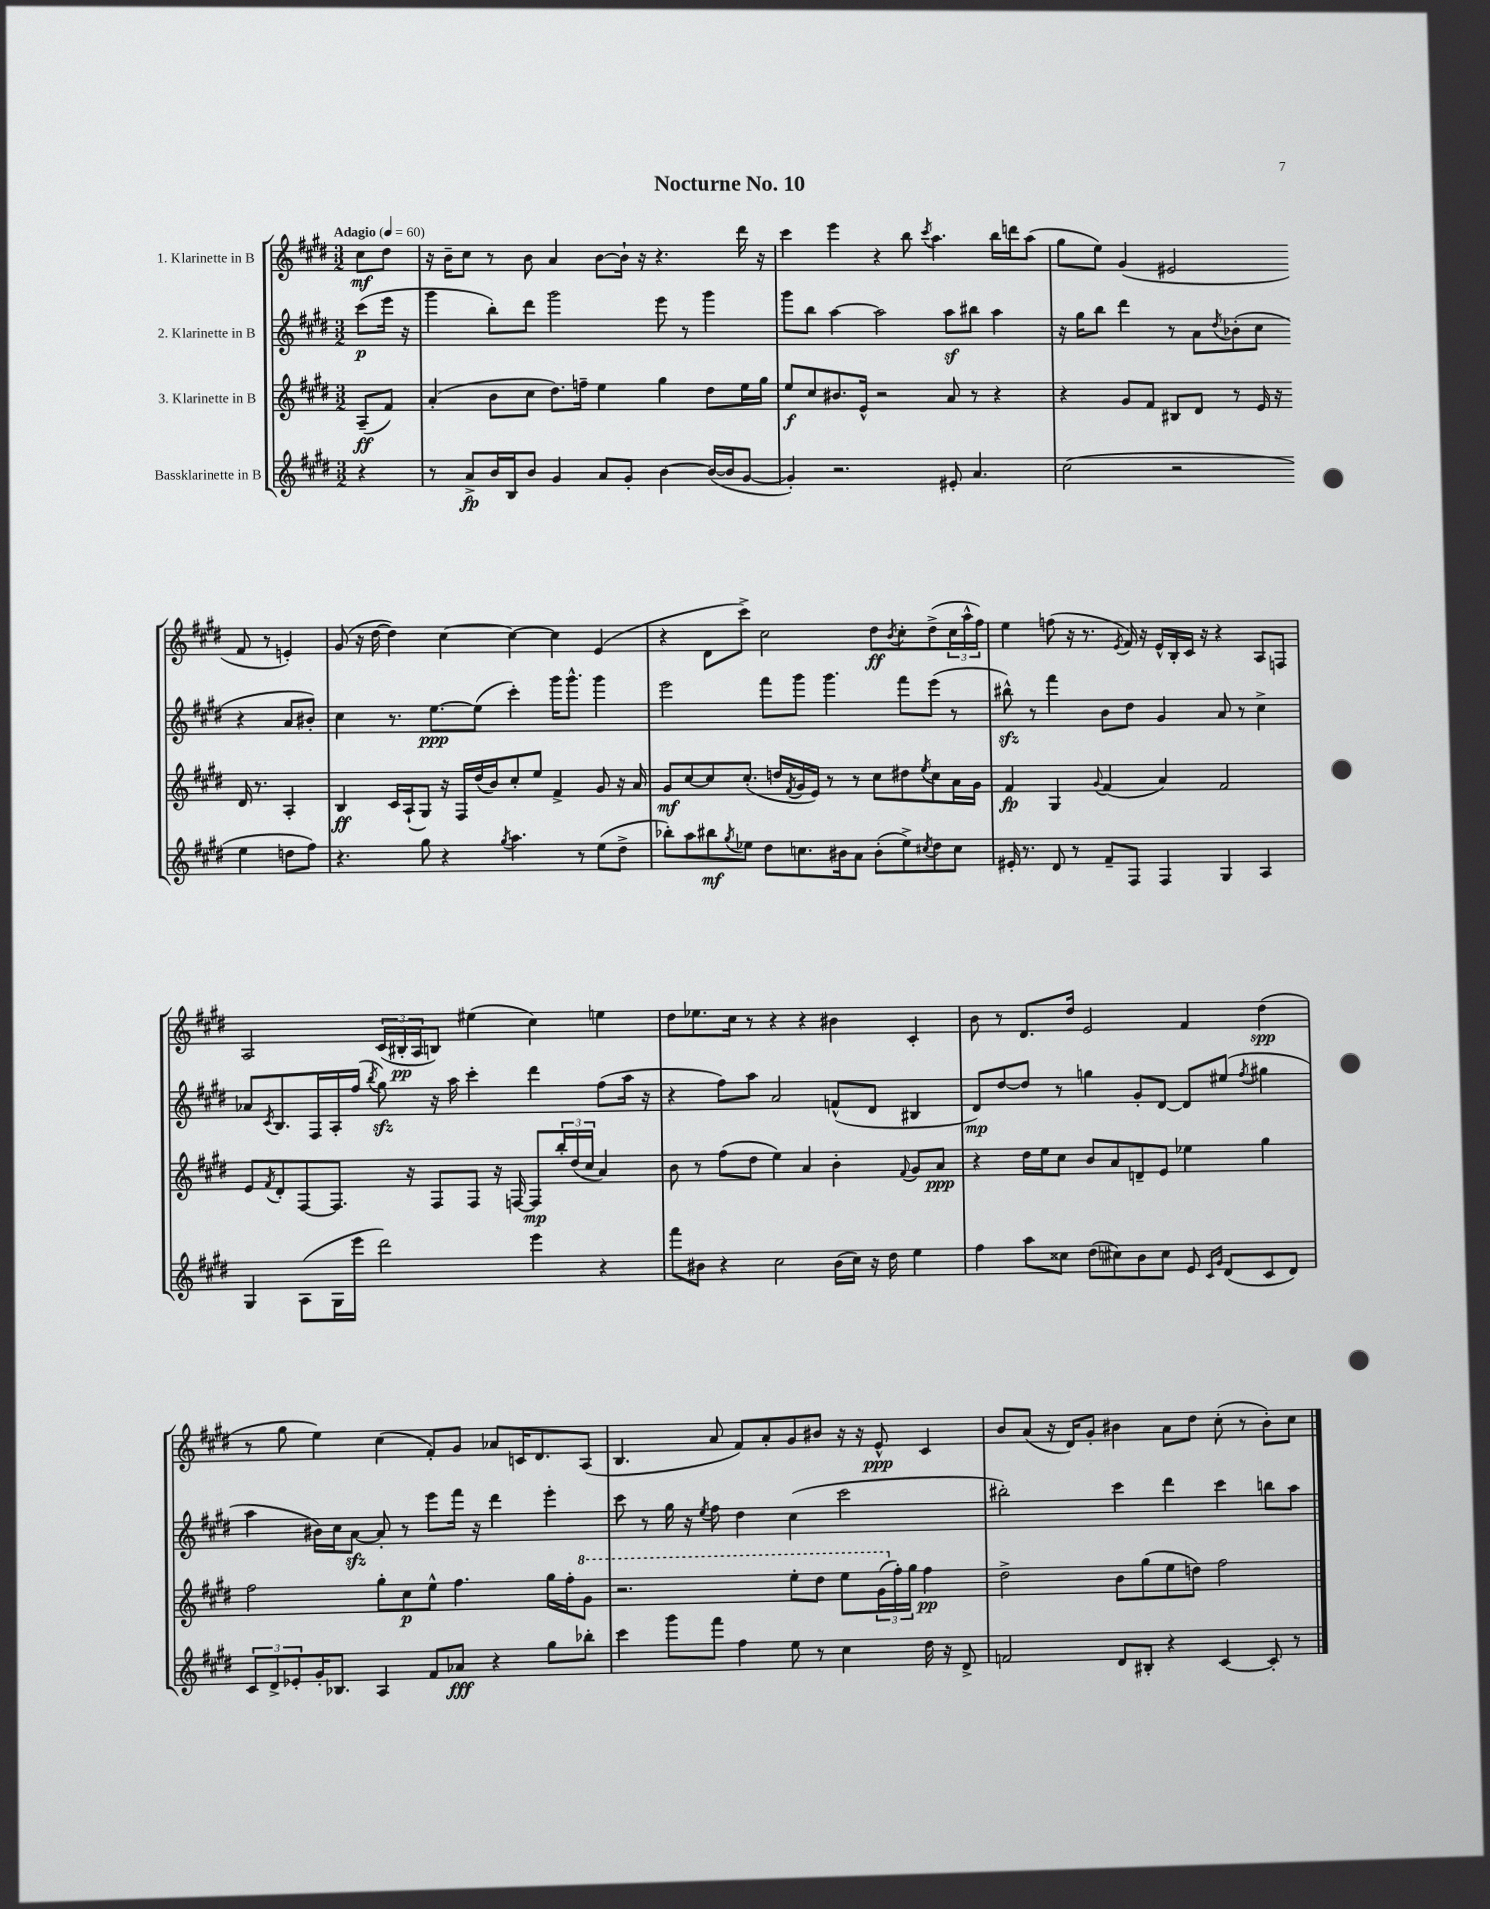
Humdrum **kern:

**kern	**kern	**kern	**kern
*staff4	*staff3	*staff2	*staff1
*clefG2	*clefG2	*clefG2	*clefG2
*k[f#c#g#d#]	*k[f#c#g#d#]	*k[f#c#g#d#]	*k[f#c#g#d#]
*M3/2	*M3/2	*M3/2	*M3/2
*MM60	*MM60	*MM60	*MM60
4r	(8A~/L	(8ccc#\L	8cc#\L
.	8f#/J)	16eee\Jk	8dd#\J
.	.	16r	.
=	=	=	=
8r	(4a'/	4ggg#\	16r
.	.	.	16b~\LK
8a^/L	.	.	8cc#\J
16b/L	8b\L	8bb'\L)	8r
16B/J	.	.	.
8b/J	8cc#\J	8ddd#\J	8b\
4g#/	8.dd#\L)	2ggg#\	4a/
.	16ff~\Jk	.	.
8a/L	4ee\	.	[8b\L
8g#'/J	.	.	16b`\]Jk
.	.	.	16r
[4b\	4gg#\	8eee\	4.r
.	.	8r	.
(16b/_LL	8dd#\L	4ggg#\	.
16b/]J	.	.	.
[8g#/J	16ee\L	.	16ddd#\
.	16gg#\JJ	.	16r
=	=	=	=
4g#'/])	8ee/L	8ggg#\L	4ccc#\
.	8cc#/	8bb\J	.
2.r	8.b#/	[4aa\	4eee\
.	16e^^/Jk	.	.
.	2r	2aa\]	4r
.	.	.	8bb\
.	.	.	8qccc#/
.	.	.	4.aa\
8e#'/	8a/	8aa\L	.
4.a/	8r	8bb#\J	.
.	4r	4aa\	16bb\LL
.	.	.	16ddd\J
.	.	.	(8aa\J
=	=	=	=
(2cc#\	4r	16r	8gg#\L
.	.	16gg#\LK	.
.	.	8bb\J	8ee\J)
.	8g#/L	4ddd#\	(4g#/
.	8f#/J	.	.
2r	8B#/L	8r	2e#/
.	8d#/J	8a\L	.
.	.	8qdd#/	.
.	8r	(8b-'\	.
.	16e/	8cc#\J	.
.	16r	.	.
4ee\	16d#/	4r	8f#/
.	8.r	.	.
.	.	.	8r
8dd\L	4A'/	8a/L	4e'/)
8ff#\J)	.	8b#'/J)	.
=	=	=	=
4.r	4B/	4cc#\	(8g#/
.	.	.	16r
.	.	.	[16dd#\
.	16c#/LL	8.r	4dd#\])
.	(16A`/J	.	.
8gg#\	8G#/J)	.	.
.	.	[8.ee\L	.
4r	16r	.	[4cc#\
.	16F#/LL	.	.
.	(16dd#/	(8ee\]J	.
.	16b/J)	.	.
8qgg#/	.	.	.
4.aa\	8cc#'/	4ccc#'\)	4cc#\_
.	8ee/J	.	.
.	4f#^/	16ggg#\LK	4cc#\]
.	.	8.ggg#^^\J	.
8r	.	.	.
(8ee\L	8g#/	4ggg#\	(4e/
8dd#^\J	16r	.	.
.	16a/	.	.
=	=	=	=
8bb-'\L)	8g#/L	2eee\	4r
8aa\	[8cc#/	.	.
8bb#\	8cc#/]	.	8d#\L
8qgg#/	.	.	.
8ee-\J	(8.cc#'/J	.	8ccc#^\J)
8dd#\L	.	8fff#\L	2cc#\
.	16dd/LL	.	.
.	8qf#/	.	.
8.cc\	16g#/	8ggg#\J	.
.	16e/JJ)	.	.
.	8r	4.ggg#\	.
16b#\k	.	.	.
8a\J	8r	.	.
(8b#'\L	8cc#\L	.	8dd#\L
.	.	.	8qb/
8ee-^\)	8dd#\	8fff#\L	8cc#'\
8qcc#/	8qee/	.	.
8dd#\	8cc#\	(8eee\J	(8dd#^\
8cc#\J	16a\L	8r	24cc#\L
.	.	.	24aa^^\
.	16g#\JJ	.	.
.	.	.	24ff#\JJ)
=	=	=	=
16e#'/	4f#/	8bb#^^\)	4ee\
8.r	.	.	.
.	.	8r	.
8d#/	4G#/	4fff#\	(8ff\
8r	.	.	16r
.	.	.	8.r
.	8qqg#/	.	.
8f#~/L	(4f#/	8b\L	.
.	.	.	8qe/
8F#/J	.	8dd#\J	16f#/)
.	.	.	16r
4F#/	4a/)	4g#/	16e^^/LL
.	.	.	16B'/
.	.	.	16c#/JJ
.	.	.	16r
4G#/	2f#/	8a/	4r
.	.	8r	.
4A/	.	4cc#^\	8A/L
.	.	.	8F/J
=	=	=	=
4G#/	8e/L	8a-/L	2A/
.	8qf#/	8qc#/	.
.	8d#'/	8.B/	.
(8A\L	[8F#/	.	.
.	.	16F#/L	.
16G#\L	8.F#/]J	16A'/	.
16eee\JJ	.	(16ff#/JJ	.
.	.	8qbb/	.
2ddd#\)	.	8gg#\)	(24c#/LL
.	.	.	24B#'/
.	16r	.	.
.	.	.	24A/J
.	8F#/L	16r	8B/J)
.	.	16aa\	.
.	8F#/J	4ccc#'\	(4ee#\
.	16r	.	.
.	[16F/	.	.
4eee\	8F/]L	4ddd#\	4cc#\)
.	24bb'/L	.	.
.	(24dd#/	.	.
.	24cc#/JJ	.	.
4r	4a/)	(8ff#\L	4ee\
.	.	16aa\Jk	.
.	.	16r	.
=	=	=	=
8fff#\L	8b\	4r	8dd#\L
8b#\J	8r	.	8.ee-\
4r	(8ff#\L	8ff#\L)	.
.	.	.	16cc#\Jk
.	8dd#\J	8aa\J	8r
2cc#\	4ee\)	2a/	4r
.	4a/	.	4r
(16b#\LL	4b'\	(8f^^/L	4b#\
16cc#\JJ)	.	.	.
16r	.	8d#/J	.
16dd#\	.	.	.
.	8qqf#/	.	.
4ee\	8g#/L	4B#/	4c#'/
.	8a/J	.	.
=	=	=	=
4ff#\	4r	8d#/L)	8b\
.	.	[8dd#/	8r
8aa\L	16dd#\LL	8dd#/]J	8.d#/L
.	16ee\J	.	.
8cc##\J	8cc#\J	8r	.
.	.	.	16dd#/Jk
(8dd#\L	8b/L	4gg\	2e/
8cc#\)	8a/	.	.
8b\	8d~/	8g#'/L	.
8cc#\J	8e/J	[8d#/J	.
8e/	4ee-\	8d#/]L	4f#/
16qqc#/LL	.	.	.
16qqg#/JJ	.	.	.
(8d#/L	.	(8ee#/J	.
.	.	8qff#/	.
8c#/	4gg#\	4gg#\	(4dd#\
8d#/J)	.	.	.
=	=	=	=
12c#/L	2ff#\	4aa\	8r
12d#^/	.	.	.
.	.	.	8gg#\
12e-'/	.	.	.
16g#'/K	.	16b#\LL)	4ee\)
8.B-/J	.	16cc#\J	.
.	.	[8a\J	.
4A/	8gg#'\L	8a'/]	(4cc#\
.	8cc#\	8r	.
8f#/L	8ee^^\J	8eee\L	8f#'/L)
8a-/J	4.ff#\	16fff#\Jk	8g#/J
.	.	16r	.
4r	.	4ddd#\	8a-/L
.	.	.	16c/K
.	.	.	8.d#/
8gg#\L	16gg#\LL	4eee'\	.
.	16ff#'\J	.	.
8bb-'\J	8gg#\J	.	(8A/J
=	=	=	=
4ccc#\	2.r	8ccc#\	4.B/
.	.	8r	.
8ggg#\L	.	16gg#\	.
.	.	16r	.
.	.	8qee/	.
8fff#\J	.	8ff#\	8a/
4ff#\	.	4dd#\	8f#/L)
.	.	.	8a'/
8ee\	8eee'\L	(4cc#\	8g#/
8r	8ddd#\J	.	8b#/J
4cc#\	8eee\L	2ccc#\	16r
.	.	.	16r
.	(24gg#\L	.	8e^^/
.	24ff#'\)	.	.
.	24gg#\JJ	.	.
16dd#\	4ff#\	.	4c#/
16r	.	.	.
8d#^/	.	.	.
=	=	=	=
2f/	2dd#^\	2bb#'\)	8b/L
.	.	.	(8a/J
.	.	.	16r
.	.	.	16d#/LK)
.	.	.	8g#'/J
8d#/L	8b\L	4ccc#\	4b#\
8B#'/J	(8gg#\	.	.
4r	8ee\	4ddd#\	8a\L
.	8dd\J)	.	8dd#\J
[4c#/	2ff#\	4ccc#\	(8cc#'\
.	.	.	8r
8c#'/]	.	8bb\L	8b#'\L)
8r	.	8aa\J	8cc#\J
==	==	==	==
*-	*-	*-	*-
